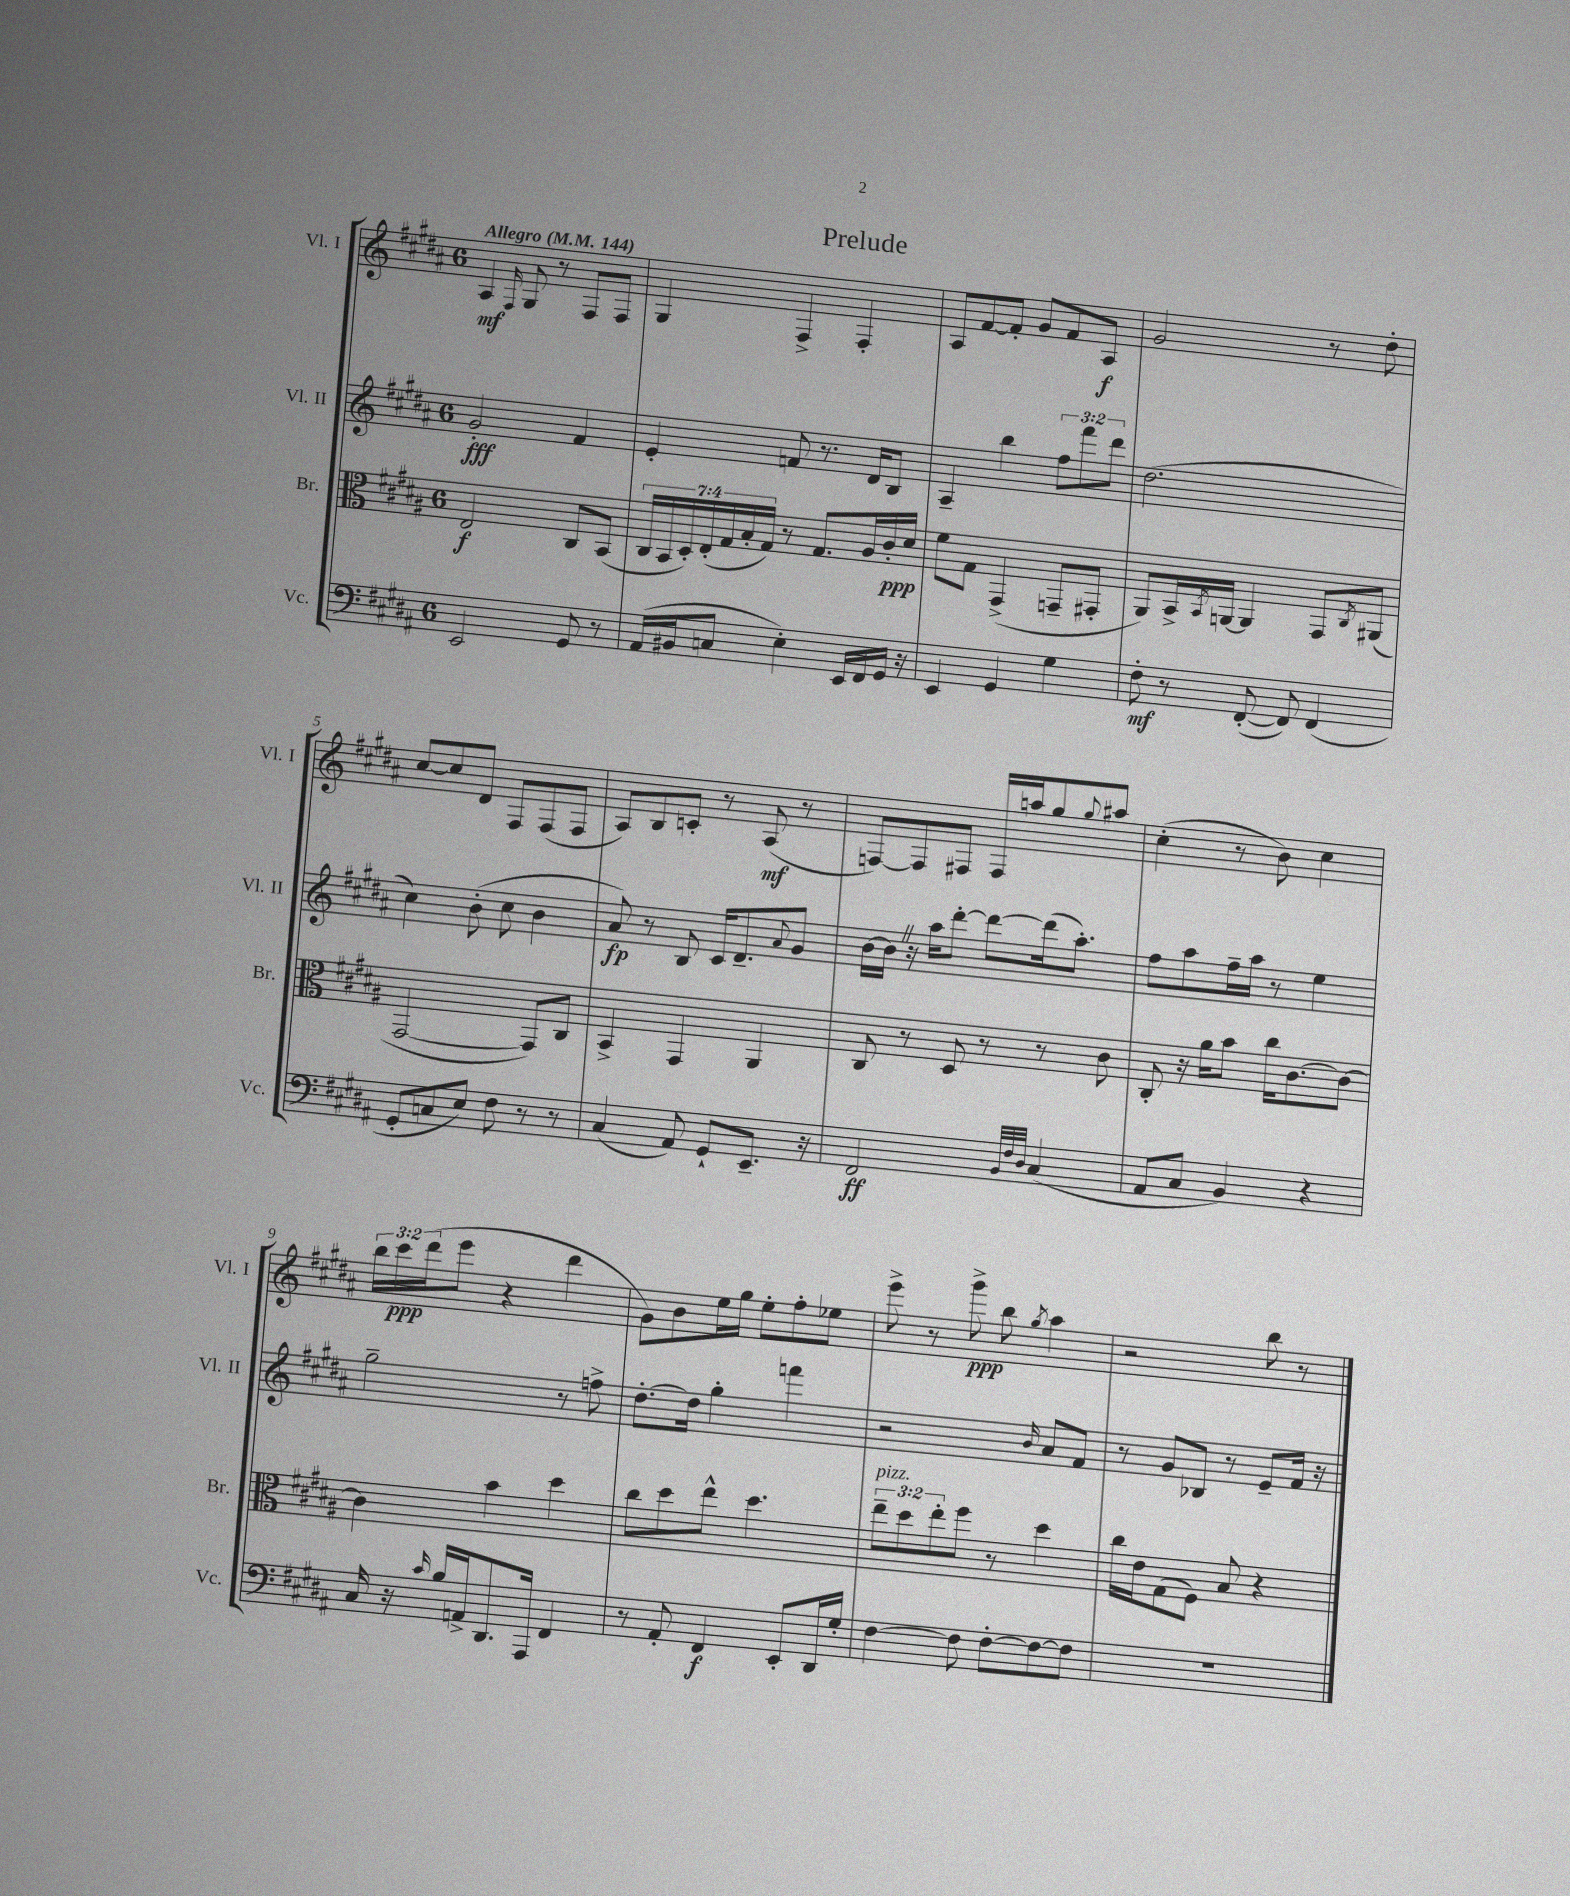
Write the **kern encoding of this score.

**kern	**kern	**kern	**kern
*staff4	*staff3	*staff2	*staff1
*clefF4	*clefC3	*clefG2	*clefG2
*k[f#c#g#d#a#]	*k[f#c#g#d#a#]	*k[f#c#g#d#a#]	*k[f#c#g#d#a#]
*M6/8	*M6/8	*M6/8	*M6/8
*MM144	*MM144	*MM144	*MM144
2EE/	2E/	2g#'/	4A#/
.	.	.	16qqF#/
.	.	.	8G#/
.	.	.	8r
8GG#/	8C#/L	4f#/	8F#/L
8r	(8BB/J	.	8F#/J
=	=	=	=
(16AA#/LL	28C#/LL	4e'/	4G#/
.	28BB/	.	.
16BB#/J	.	.	.
.	28D#'/)	.	.
.	(28E'/	.	.
8C/J	.	.	.
.	28G#/	.	.
.	28B'/	.	.
.	28G#/JJ)	.	.
4E'\)	8r	8f/	4F#^/
.	8.G#/L	8.r	.
16EE/LL	.	.	4F#'/
16FF#/	16A#/L	16d#/LK	.
16GG#/JJ	16c#'/	8B/J	.
16r	16d#/JJ	.	.
=	=	=	=
4EE/	8f#\L	4A#~/	8A#/L
.	8G#\J	.	[8f#/
4GG#/	(4GG#^/	4bb\	8f#'/]J
.	.	.	8g#/L
4G#\	8GG~/L	12ff#\L	8f#/
.	.	12fff#\	.
.	8GG#'/J	.	8A#/J
.	.	12ddd#\J	.
=	=	=	=
8F#'\	8AA#/L)	(2.dd#\	2g#/
8r	16BB^/L	.	.
.	8qBB/	.	.
.	[16AA/JJ	.	.
([8FF#'/	4AA/]	.	.
8FF#/])	.	.	.
(4FF#/	8GG#/L	.	8r
.	8qC#/	.	.
.	(8AA#/J	.	8dd#'\
=	=	=	=
8GG#'/L	[2GG#/	4cc#\)	[8cc#/L
8C/	.	.	8cc#/]
8E/J)	.	(8b'\	8d#/J
8F#\	.	8cc#\	8F#/L
8r	8GG#/]L)	4b\	(8F#/
8r	8C#/J	.	8F#/J
=	=	=	=
(4C#/	4BB^/	8a#/)	8A#/L)
.	.	8r	8B/
8AA#/)	4GG#/	8B/	8c'/J
8GG#`/L	.	16c#/LK	8r
.	.	8.d#~/	.
8.EE~/J	4AA#/	.	(8A#/
.	.	8qqa#/	.
.	.	8g#/J	8r
16r	.	.	.
=	=	=	=
2FF#/	8C#/	[16b\LL	[8F/L)
.	.	16b\]JJ	.
.	8r	16r	8F/]
.	.	16aa#\LK	.
.	8D#/	[8ddd#'\J	8F#/J
.	8r	8ddd#\_L	16F#/LL
.	.	.	16aa/J
32qqBB/LLL	.	.	.
32qqF#/	.	.	.
32qqD#/JJJ	.	.	.
(4C#/	8r	(16ddd#\]k	8gg#/
.	.	8.aa#'\J)	.
.	.	.	8qqgg#/
.	8c#\	.	8aa#/J
=	=	=	=
8AA#/L	8C#'/	8ff#\L	(4cc#'\
8C#/J	16r	8aa#\	.
.	16a#\LK	.	.
4BB/)	8b\J	16ff#~\L	8r
.	.	16aa#\JJ	.
.	16cc#\LK	8r	8b\)
.	[8.c#\	.	.
4r	.	4ee\	4cc#\
.	8c#\_J	.	.
=	=	=	=
16C#/	4c#\]	2gg#~\	24bb\LL
.	.	.	24ccc#\
16r	.	.	.
.	.	.	(24ddd#\J
16qqc#/	.	.	.
16B/LL	.	.	8eee\J
16AA^/J	.	.	.
8.DD#/	4b\	.	4r
16AAA#/Jk	.	.	.
4FF#/	4dd#\	8r	4ddd#\
.	.	8ff^\	.
=	=	=	=
8r	8cc#\L	[8.dd#'\L	8g#\L)
8AA#'/	8dd#\	.	8b\
.	.	16dd#\]Jk	.
4FF#/	8ee^^\J	4gg#'\	16ee\L
.	.	.	16gg#\JJ
.	4.dd#\	.	8ee'\L
8EE'/L	.	4fff\	8ff#'\
16DD#/L	.	.	8ee-\J
16G#'/JJ	.	.	.
=	=	=	=
[4F#\	12ee~\L	2r	8eee^\
.	12dd#\	.	.
.	.	.	8r
.	12ee'\	.	.
8F#\]	8ff#\J	.	8ggg#^\
[8F#'\L	8r	.	8bb\
.	.	16qqb/	8qgg#/
8F#\_	4dd#\	8a#/L	4aa#\
8F#\]J	.	8f#/J	.
=	=	=	=
2.r	16cc#\LL	8r	2r
.	16e\J	.	.
.	(8G#\	8g#/L	.
.	8F#\J)	8B-/J	.
.	8B/	8r	.
.	4r	8e~/L	8bb\
.	.	16f#/Jk	8r
.	.	16r	.
==	==	==	==
*-	*-	*-	*-
